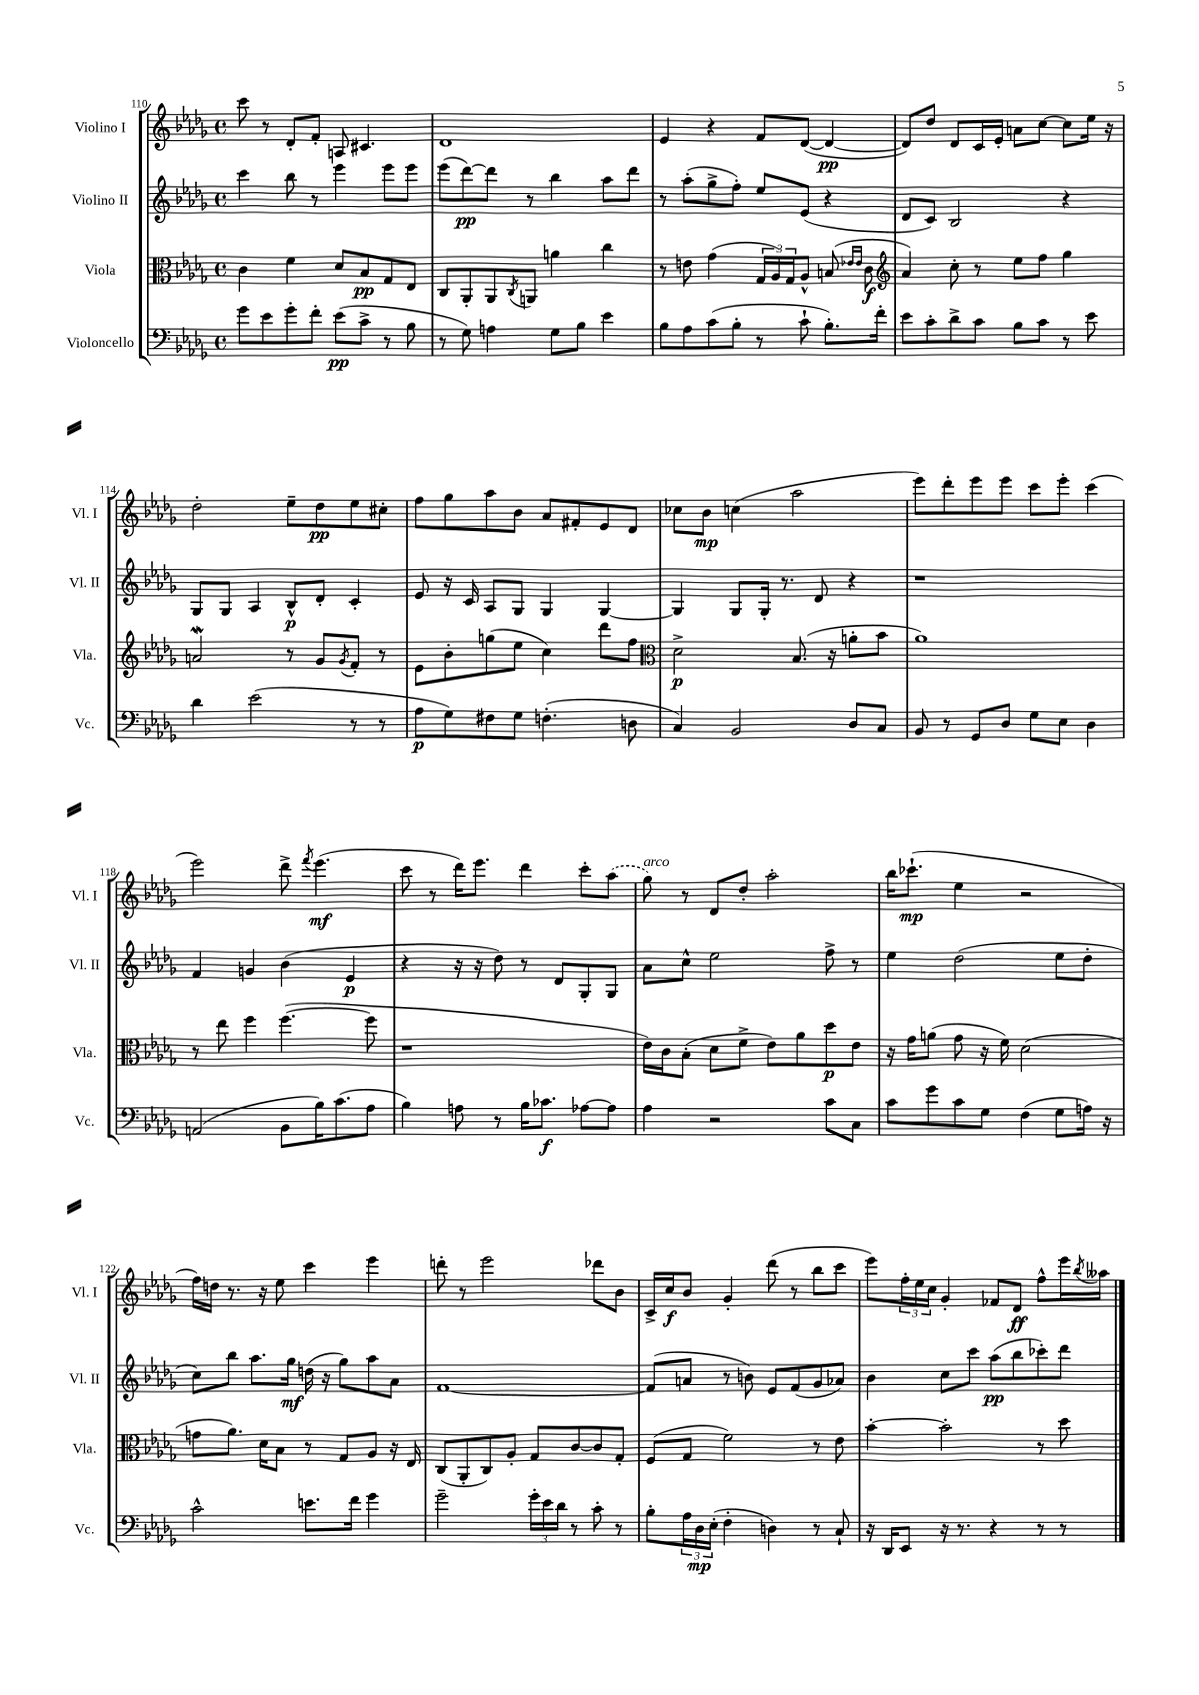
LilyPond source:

<<
\new StaffGroup <<
\new Staff = "s0" \with { instrumentName = "Violino I" shortInstrumentName = "Vl. I" } {
    \clef treble \key des \major \defaultTimeSignature \time 4/4
    c'''8 r8 des'8-. f'8-. a8 cis'4. |
    des'1 |
    ees'4 r4 f'8 des'8~( des'4~\pp |
    des'8) des''8 des'8 c'16 ees'16-. a'8 c''8~ c''8 ees''16 r16 |
    des''2-. ees''8-- des''8\pp ees''8 cis''8-. |
    f''8 ges''8 aes''8 bes'8 aes'8 fis'8-. ees'8 des'8 |
    ces''8 bes'8\mp c''4( aes''2 |
    ees'''8) des'''8-. ees'''8 ees'''8 c'''8 ees'''8-. c'''4( |
    ees'''2) des'''8-> \acciaccatura { f'''8 } ees'''4.\mf( |
    c'''8 r8 des'''16) ees'''8. des'''4 c'''8-. \once \slurDashed aes''8( |
    ges''8^\markup { \italic "arco" }) r8 des'8 des''8-. aes''2-. |
    bes''16 ces'''8.-!\mp( ees''4 r2 |
    f''16) d''16 r8. r16 ees''8 c'''4 ees'''4 |
    d'''8-. r8 ees'''2 des'''8 bes'8 |
    c'16-> c''16\f bes'8 ges'4-. des'''8( r8 bes''8 c'''8 |
    ees'''8) \tuplet 3/2 { f''16-. ees''16 c''16 } ges'4-. fes'8 des'8\ff f''8-^ ees'''16 \acciaccatura { bes''8 } aeses''16 \bar "|." |
}
\new Staff = "s1" \with { instrumentName = "Violino II" shortInstrumentName = "Vl. II" } {
    \clef treble \key des \major \defaultTimeSignature \time 4/4
    c'''4 bes''8 r8 ees'''4 ees'''8 ees'''8 |
    ees'''8( des'''8~\pp) des'''8 r8 bes''4 aes''8 des'''8 |
    r8 aes''8-.( ges''8-> f''8-.) ees''8 ees'8( r4 |
    des'8 c'8) bes2 r4 |
    ges8 ges8 aes4 bes8-^\p des'8-. c'4-. |
    ees'8 r16 c'16 aes8 ges8 ges4 ges4~ |
    ges4 ges8 ges16-. r8. des'8 r4 |
    r1 |
    f'4 g'4 bes'4( ees'4\p |
    r4 r16 r16 des''8) r8 des'8 ges8-. ges8 |
    aes'8 c''8-^ ees''2 f''8-> r8 |
    ees''4 des''2( ees''8 des''8-. |
    c''8) bes''8 aes''8. ges''16\mf d''16( r16 ges''8) aes''8 aes'8 |
    f'1~ |
    f'8( a'8 r8 b'8) ees'8 f'8( ges'8 aes'8) |
    bes'4 c''8 c'''8 aes''8\pp( bes''8 ces'''8-.) des'''8 \bar "|." |
}
\new Staff = "s2" \with { instrumentName = "Viola" shortInstrumentName = "Vla." } {
    \clef alto \key des \major \defaultTimeSignature \time 4/4
    c'4 f'4 des'8 bes8\pp ges8 ees8 |
    c8 aes,8-. aes,8 \acciaccatura { c8 } a,8 a'4 c''4 |
    r8 e'8 ges'4( \tuplet 3/2 { ges16 aes16) ges16 } aes8-^ b8( \grace { ees'16 ees'16 } c'8\f |
    \clef treble aes'4) c''8-. r8 ees''8 f''8 ges''4 |
    a'2\mordent r8 ges'8 \acciaccatura { ges'8 } f'8-. r8 |
    ees'8 bes'8-. g''8( ees''8 c''4) des'''8 f''8 |
    \clef alto des'2->\p bes8.( r16 a'8-. bes'8 |
    aes'1) |
    r8 ees''8 f''4 f''4.~( f''8 |
    r1 |
    ees'16) c'16 bes8-.( des'8 f'8-> ees'8) aes'8 des''8\p ees'8 |
    r16 ges'16 a'8( ges'8 r16 f'16) des'2( |
    g'8 aes'8.) des'16 bes8 r8 ges8 aes8 r16 ees16 |
    c8( aes,8-. c8) aes8-. ges8 c'8~ c'8 ges8-. |
    f8( ges8 f'2) r8 ees'8 |
    bes'4~-. bes'2-. r8 des''8 \bar "|." |
}
\new Staff = "s3" \with { instrumentName = "Violoncello" shortInstrumentName = "Vc." } {
    \clef bass \key des \major \defaultTimeSignature \time 4/4
    ges'8 ees'8 ges'8-. f'8-. ees'8\pp( c'8-> r8 bes8 |
    r8 ges8) a4 ges8 bes8 ees'4 |
    bes8 aes8 c'8( bes8-. r8 c'8-! bes8.-.) f'16-. |
    ees'8 c'8-. des'8-> c'8 bes8 c'8 r8 ees'8 |
    des'4 ees'2( r8 r8 |
    aes8\p ges8) fis8 ges8 f4.-.( d8 |
    c4) bes,2 des8 c8 |
    bes,8 r8 ges,8 des8 ges8 ees8 des4 |
    a,2( bes,8 bes16) c'8.( aes8 |
    bes4) a8 r8 bes16 ces'8.\f aes8~ aes8 |
    aes4 r2 c'8 c8 |
    c'8 ges'8 c'8 ges8 f4( ges8 a16) r16 |
    c'2-^ e'8. f'16 ges'4 |
    ges'2-- \tuplet 3/2 { ges'16-. ees'16 des'16 } r8 c'8-. r8 |
    bes8-. \tuplet 3/2 { aes16 des16\mp ees16-.( } f4-. d4) r8 c8-! |
    r16 des,16 ees,8 r16 r8. r4 r8 r8 \bar "|." |
}
>>
>>
\layout { \context { \Score currentBarNumber = #110 } }
